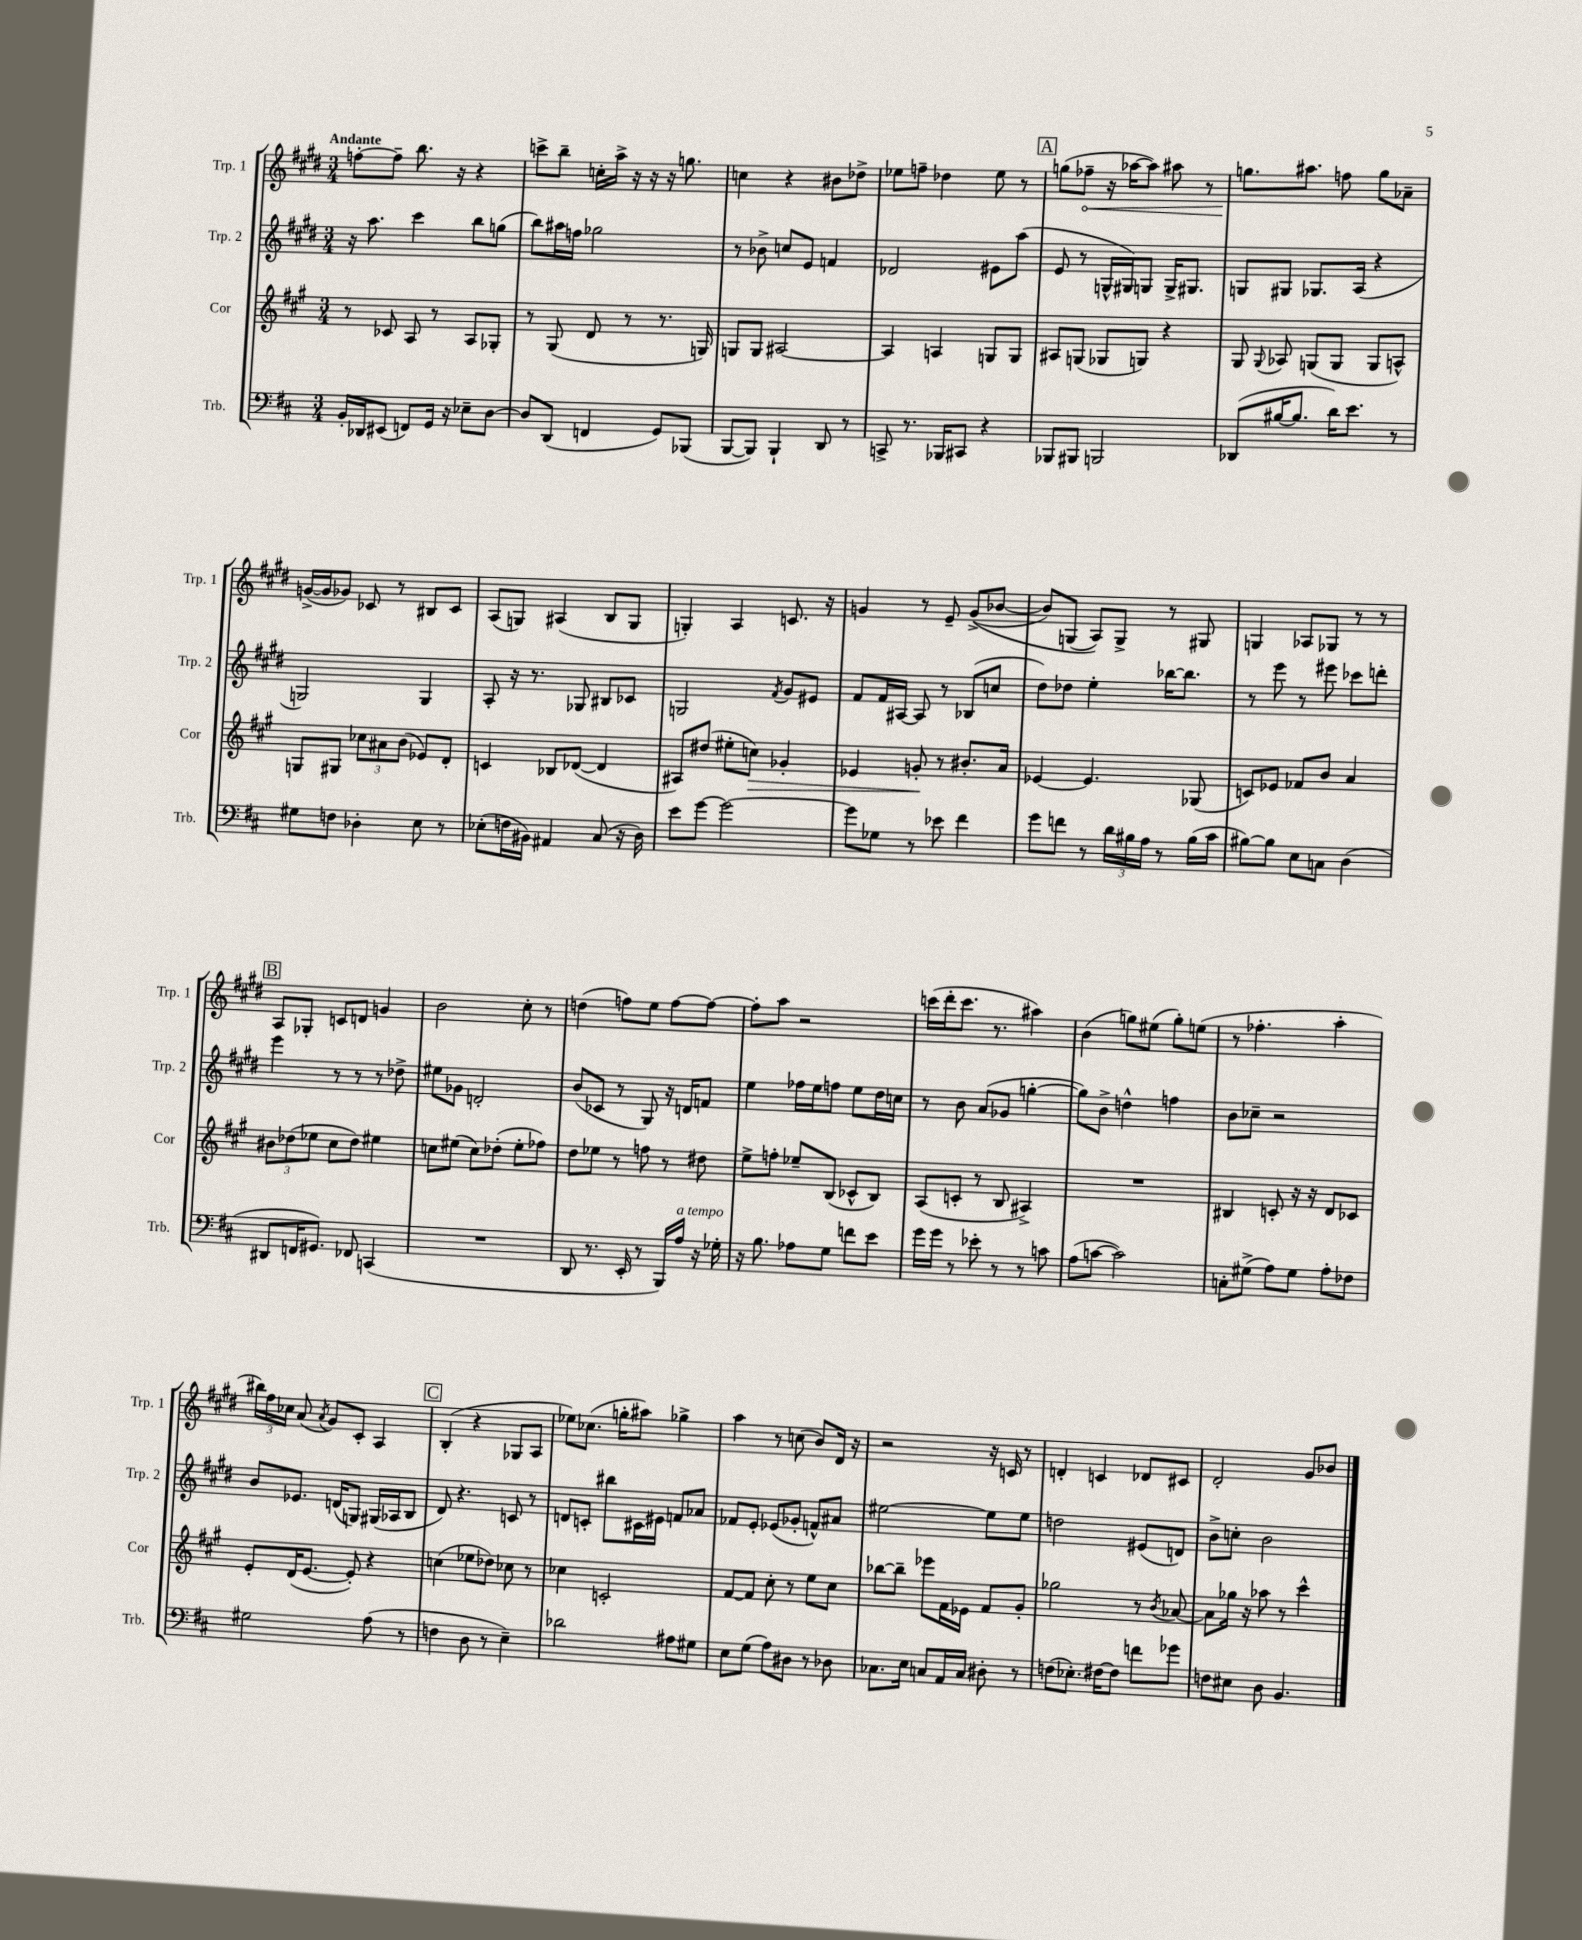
<<
\new StaffGroup <<
\new Staff = "s0" \with { instrumentName = "Trp. 1" shortInstrumentName = "Trp. 1" } {
    \clef treble \key e \major \numericTimeSignature \time 3/4 \tempo "Andante"
    \autoBeamOff f''8[~-. f''8]-- b''8. r16 r4 |
    c'''8[-> b''8]-- c''16[-. a''16]-> r16 r16 r16 g''8. |
    c''4 r4 bis'8[ des''8]-> |
    ees''8[ f''8]-- des''4 ees''8 r8 |
    \mark \markup { \box "A" } g''8[( \once \override Hairpin.circled-tip = ##t fes''8]--\< r16 aes''16[~ aes''8]) ais''8 r8 |
    g''8.[\! ais''8.] f''8 g''8[ aes'8]-- |
    g'16[~->( g'16 ges'8]) ces'8 r8 bis8[ ces'8] |
    a8[( g8]) ais4( b8[ g8] |
    g4-.) a4 c'8. r16 |
    g'4 r8 e'8-- g'8[->(\( bes'8]~ |
    bes'8[) g8]( a8[)\) g8]-> r8 gis8 |
    g4 aes8[ ges8] r8 r8 |
    \mark \markup { \box "B" } a8[ ges8]-. c'8[ d'8] g'4 |
    b'2 cis''8-. r8 |
    d''4( f''8[) e''8] f''8[~ f''8]~ |
    f''8[-. a''8] r2 |
    c'''16[( dis'''16-. c'''8.] r8. ais''4) |
    b'4( g''8[) eis''8]( g''8[-.) e''8]( |
    r8 fes''4.-. a''4-. |
    \tuplet 3/2 { bis''16[) fis''16 ces''16] } a'8( \acciaccatura { a'8 } gis'8[) cis'8]-. a4 |
    \mark \markup { \box "C" } b4-.( r4 ges8[ a8] |
    ees''8[) ces''8.]( g''16[-. ais''8]) ges''4-> |
    a''4 r8 c''8( b'8[) dis'16] r16 |
    r2 r16 c'16 r8 |
    d'4-. c'4 des'8[ cis'8] |
    dis'2-. gis'8[ bes'8] \bar "|." |
}
\new Staff = "s1" \with { instrumentName = "Trp. 2" shortInstrumentName = "Trp. 2" } {
    \clef treble \key e \major \numericTimeSignature \time 3/4
    \autoBeamOff r16 a''8. cis'''4 b''8[ g''8]( |
    b''8[) ais''16 f''16] ges''2 |
    r8 bes'8-> c''8[ e'8] f'4 |
    des'2 eis'8[ a''8]( |
    \mark \markup { \box "A" } e'8 r8 g16[-^ gis16) g8] g16[-> gis8.] |
    g8[ gis8] ges8.[ a16]( r4 |
    g2) g4 |
    a8-. r16 r8. ges8 bis8[ ces'8] |
    g2 \acciaccatura { fis'8 } gis'8[ eis'8] |
    fis'8[ fis'16 ais16]~ ais8 r8 bes8[( c''8] |
    dis''8[) des''8] e''4-. bes''16[~ bes''8.] |
    r8 e'''8 r8 eis'''8 ces'''8[ d'''8]-. |
    \mark \markup { \box "B" } e'''4 r8 r8 r8 des''8-> |
    eis''8[ ges'8] d'2-. |
    b'8[( ces'8] r8 gis8) r16 d'16[ f'8] |
    e''4 fes''16[ e''16 f''8] e''8[ dis''16 c''16] |
    r8 b'8 a'8[( ges'8] g''4~-. |
    g''8[) b'8]-> d''4-^ f''4 |
    b'8[ ces''8]-- r2 |
    b'8[ ees'8.] d'16[( g8]) gis16[( aes16 b8] |
    \mark \markup { \box "C" } dis'8) r4. c'8 r8 |
    d'8[ c'8]-. bis''8[ cis'16 eis'16] f'8[ aes'8] |
    fes'8[ e'8]-. ees'8[( ges'8]-. f'8[-^) ais'8] |
    eis''2~ eis''8[ eis''8] |
    d''2 eis'8[( d'8]) |
    b'8[-> c''8]-. b'2 \bar "|." |
}
\new Staff = "s2" \with { instrumentName = "Cor" shortInstrumentName = "Cor" } {
    \clef treble \key a \major \numericTimeSignature \time 3/4
    \autoBeamOff r8 ces'8 a8 r8 a8[ ges8]-. |
    r8 gis8( d'8 r8 r8. g16) |
    g8[ g8] ais2~ |
    ais4 a4 g8[ g8] |
    \mark \markup { \box "A" } ais8[ g8]( ges8[ g8]) r4 |
    gis8 \appoggiatura { gis8 } aes8 g8[( g8] g8[ a8]-^) |
    g8[ gis8] \tuplet 3/2 { ces''8[ ais'8 b'8]( } ees'8[) d'8]-. |
    c'4 bes8[ des'8]~( des'4 |
    ais8[) dis''8]( eis''8[-. c''8]\>) ges'4-. |
    ees'4 g'8-.\! r8 bis'8.[-. a'16] |
    ees'4~ ees'4. ges8( |
    c'8[) ees'8] fes'8[ b'8] a'4 |
    \mark \markup { \box "B" } \tuplet 3/2 { bis'8[ des''8( ees''8] } cis''8[ des''8]) eis''4 |
    c''8[ eis''8]( c''8[) des''8]-.( eis''8[-. fes''8]) |
    d''8[ ees''8] r8 f''8 r8 dis''8 |
    e''8[-> f''8]-. ees''8[-- b8]( ces'8[-^ b8]) |
    a8[( c'8]-. r8 b8 ais4->) |
    R2. |
    bis4 c'8-. r16 r16 d'8[ ces'8] |
    e'8[-. d'16( e'8.]~ e'8-.) r4 |
    \mark \markup { \box "C" } c''4( ees''8[ des''8]) ces''8 r8 |
    ces''4 c'2-. |
    fis'8[~ fis'8] cis''8-. r8 e''8[ cis''8] |
    bes''8[~ bes''8]-- ees'''8[ fis'16 ees'16] fis'8[ gis'8]-. |
    ges''2 r8 \acciaccatura { b'8 } aes'8~ |
    aes'8[ ges''16] r16 aes''8 r8 cis'''4-^ \bar "|." |
}
\new Staff = "s3" \with { instrumentName = "Trb." shortInstrumentName = "Trb." } {
    \clef bass \key d \major \numericTimeSignature \time 3/4
    \autoBeamOff b,16[-. des,16 eis,8]( f,8[) g,16] r16 ees8[-- d8]~ |
    d8[ d,8]( f,4 g,8[) bes,,8]( |
    b,,8[~ b,,8]) b,,4-! d,8 r8 |
    c,8-> r8. bes,,16[ cis,8] r4 |
    \mark \markup { \box "A" } bes,,8[ bis,,8] b,,2 |
    des,8[( bis16~ bis8.] d'16[) e'8.] r8 |
    gis8[ f8] des4-. e8 r8 |
    ees8[-.( f16 bis,16]) ais,4 cis8( r16 d16) |
    e'8[ g'8]~ g'2~ |
    g'8[ ges8] r8 ees'8 fis'4 |
    g'8[ f'8] r8 \tuplet 3/2 { d'16[ bis16 a16] } r8 bis16[( cis'16] |
    bis8[~) bis8] e8[ c8] d4( |
    \mark \markup { \box "B" } dis,8[ f,16 gis,8.]) fes,8 c,4( |
    R2. |
    d,8 r8. e,16-. r8 b,,16[) a16]^\markup { \italic "a tempo" } r16 ges16-. |
    r16 b8. aes8[ g8] f'8[ e'8] |
    g'16[ g'16] r8 ees'8-. r8 r8 c'8 |
    a8[( c'8]~ c'2) |
    c8[-. gis8]->( a8[) gis8] a8[-. fes8] |
    gis2 a8( r8 |
    \mark \markup { \box "C" } f4 d8 r8 e4--) |
    des'2 ais8[ gis8] |
    e8[ g8]( a8[) dis8] r8 des8 |
    ces8.[ e16] c8[ a,16 c16] dis8-. r8 |
    f8[( ees8.]-.) fis16[~ fis8] f'8[ ges'8] |
    f8[ eis8] d8 b,4. \bar "|." |
}
>>
>>
\layout { \context { \Score \remove "Bar_number_engraver" } }
